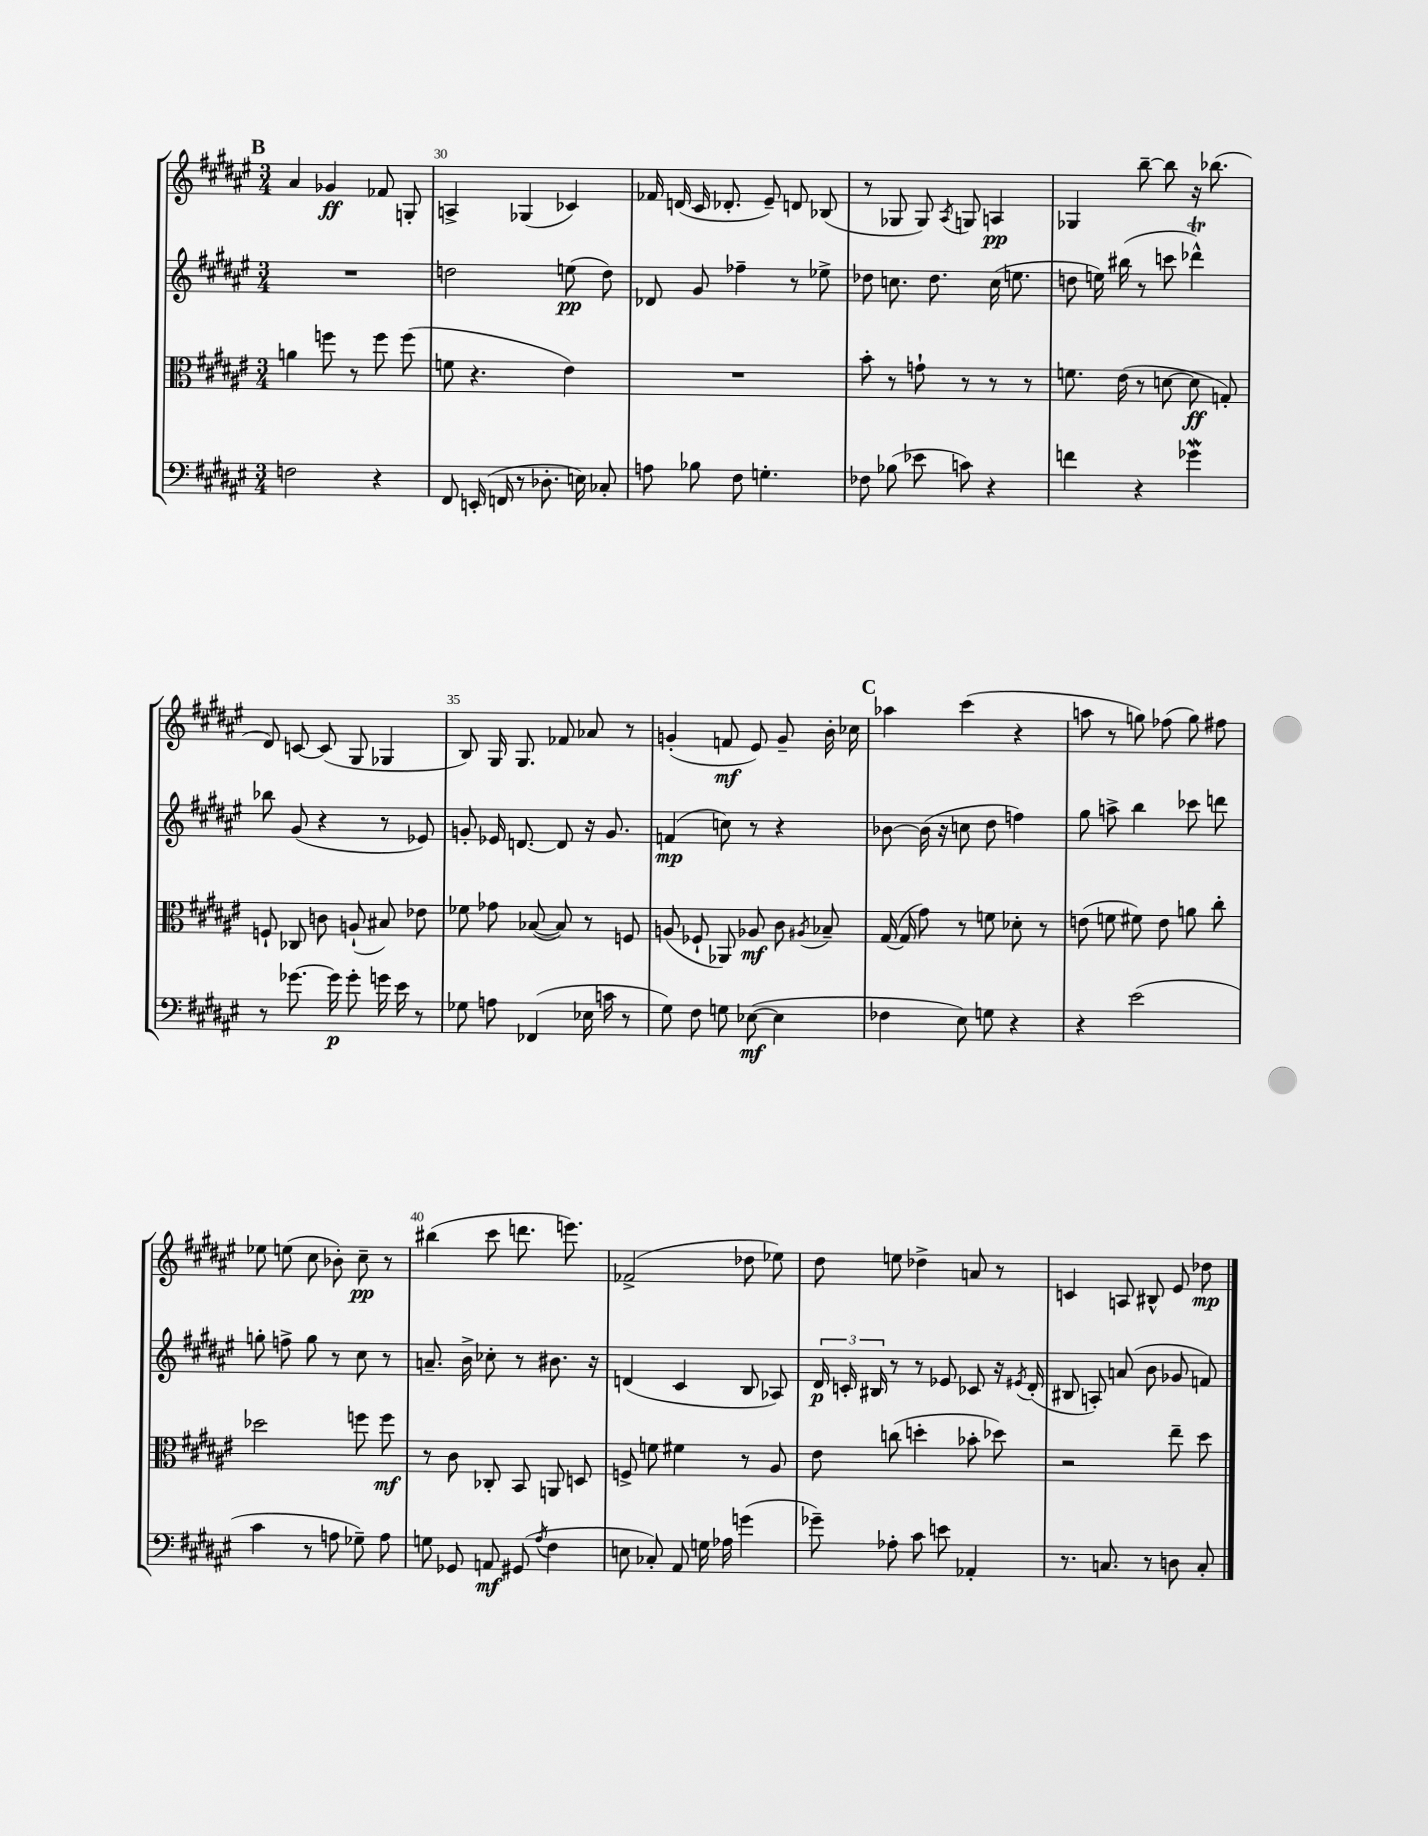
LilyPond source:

<<
\new StaffGroup <<
\new Staff = "s0" {
    \clef treble \key fis \major \numericTimeSignature \time 3/4
    \autoBeamOff \mark \markup { \bold "B" } ais'4 ges'4\ff fes'8 g8-. |
    a4-> ges4( ces'4) |
    fes'16 d'16( cis'16 des'8.-. eis'8--) d'8 bes8( |
    r8 ges8 ges8) \acciaccatura { ais8 } g8 a4\pp |
    ges4 b''8~-- b''8 r16 bes''8.( |
    dis'8) c'8~ c'8( gis8 ges4 |
    b8) gis16 gis8. fes'8 aes'8 r8 |
    g'4-.( f'8\mf eis'8) g'8-- b'16-. ces''16 |
    \mark \markup { \bold "C" } aes''4 cis'''4( r4 |
    a''8 r8 g''8) fes''8( g''8) fis''8 |
    ees''8 e''8( cis''8 bes'8-.) cis''8--\pp r8 |
    bis''4( cis'''8 d'''8. e'''8.) |
    fes'2->( des''8 ees''8) |
    dis''8 e''8 des''4-> a'8 r8 |
    c'4 a8 bis8-^ eis'8 des''8\mp \bar "|." |
}
\new Staff = "s1" {
    \clef treble \key fis \major \numericTimeSignature \time 3/4
    \autoBeamOff \mark \markup { \bold "B" } R2. |
    d''2 e''8\pp( d''8) |
    des'8 gis'8 fes''4-- r8 ees''8-> |
    des''8 c''8. des''8. c''16( e''8. |
    d''8 e''16) bis''16( r8 c'''8 des'''4-^\trill) |
    bes''8 gis'8( r4 r8 ees'8) |
    g'8-. ees'16 d'8.~ d'8 r16 g'8. |
    f'4\mp( c''8) r8 r4 |
    \mark \markup { \bold "C" } bes'8~ bes'16( r16 c''8 dis''8 f''4) |
    gis''8 a''8-> b''4 ces'''8 d'''8 |
    g''8-. f''8-> g''8 r8 cis''8 r8 |
    a'8.-- b'16-> ces''8-. r8 bis'8. r16 |
    d'4( cis'4 b8 aes8) |
    \tuplet 3/2 { dis'16\p c'16-. bis16 } r8 r8 ees'8 ces'8 r16 \acciaccatura { eis'8 } dis'16-.( |
    bis8 a8-.) a'8( b'8 ges'8 f'8) \bar "|." |
}
\new Staff = "s2" {
    \clef alto \key fis \major \numericTimeSignature \time 3/4
    \autoBeamOff \mark \markup { \bold "B" } a'4 f''8 r8 f''8 f''8( |
    f'8 r4. eis'4) |
    R2. |
    b'8-. r8 g'8-! r8 r8 r8 |
    f'8. eis'16( r8 d'8~ d'8\ff g8-.) |
    f8-! ces8 c'8 a8-!( bis8) ees'8 |
    fes'8 ges'8 bes8~( bes8) r8 f8 |
    a8( fes8-! aes,8) aes8\mf cis'8 \acciaccatura { ais8 } bes8-- |
    \mark \markup { \bold "C" } gis16~( gis16 gis'8) r8 f'8 des'8-. r8 |
    e'8( f'8 fis'8) e'8 a'8 cis''8-. |
    des''2 f''8 f''8\mf |
    r8 cis'8 ces8-. b,8 a,8 d8 |
    f8-> f'8 fis'4 r8 ais8 |
    eis'8 c''8( d''4-. bes'8-. des''8) |
    r2 eis''8-- dis''8 \bar "|." |
}
\new Staff = "s3" {
    \clef bass \key fis \major \numericTimeSignature \time 3/4
    \autoBeamOff \mark \markup { \bold "B" } f2 r4 |
    fis,8 e,16-.( f,16 r8 des8.-. e16) ces8-. |
    a8 bes8 fis8 g4.-. |
    fes8 bes8( ees'8 c'8) r4 |
    f'4 r4 ges'4\mordent |
    r8 ges'8.~ ges'16\p ges'8-. g'16 eis'16 r8 |
    ges8 a8 fes,4( ees16 c'16 r8 |
    gis8) fis8 g8 ees8~\mf( ees4 |
    \mark \markup { \bold "C" } fes4 eis8) g8 r4 |
    r4 eis'2( |
    cis'4 r8 a8 ges8--) a8 |
    g8 ges,8 a,8\mf gis,8( \acciaccatura { ais8 } fis4 |
    e8 ces8-.) ais,8 g16 aes16 g'4( |
    ges'8--) aes8-. cis'8 e'8 aes,4-. |
    r8. c8. r8 d8 c8-. \bar "|." |
}
>>
>>
\layout { \context { \Score currentBarNumber = #29 \override BarNumber.break-visibility = ##(#f #t #t) barNumberVisibility = #(every-nth-bar-number-visible 5) } }
